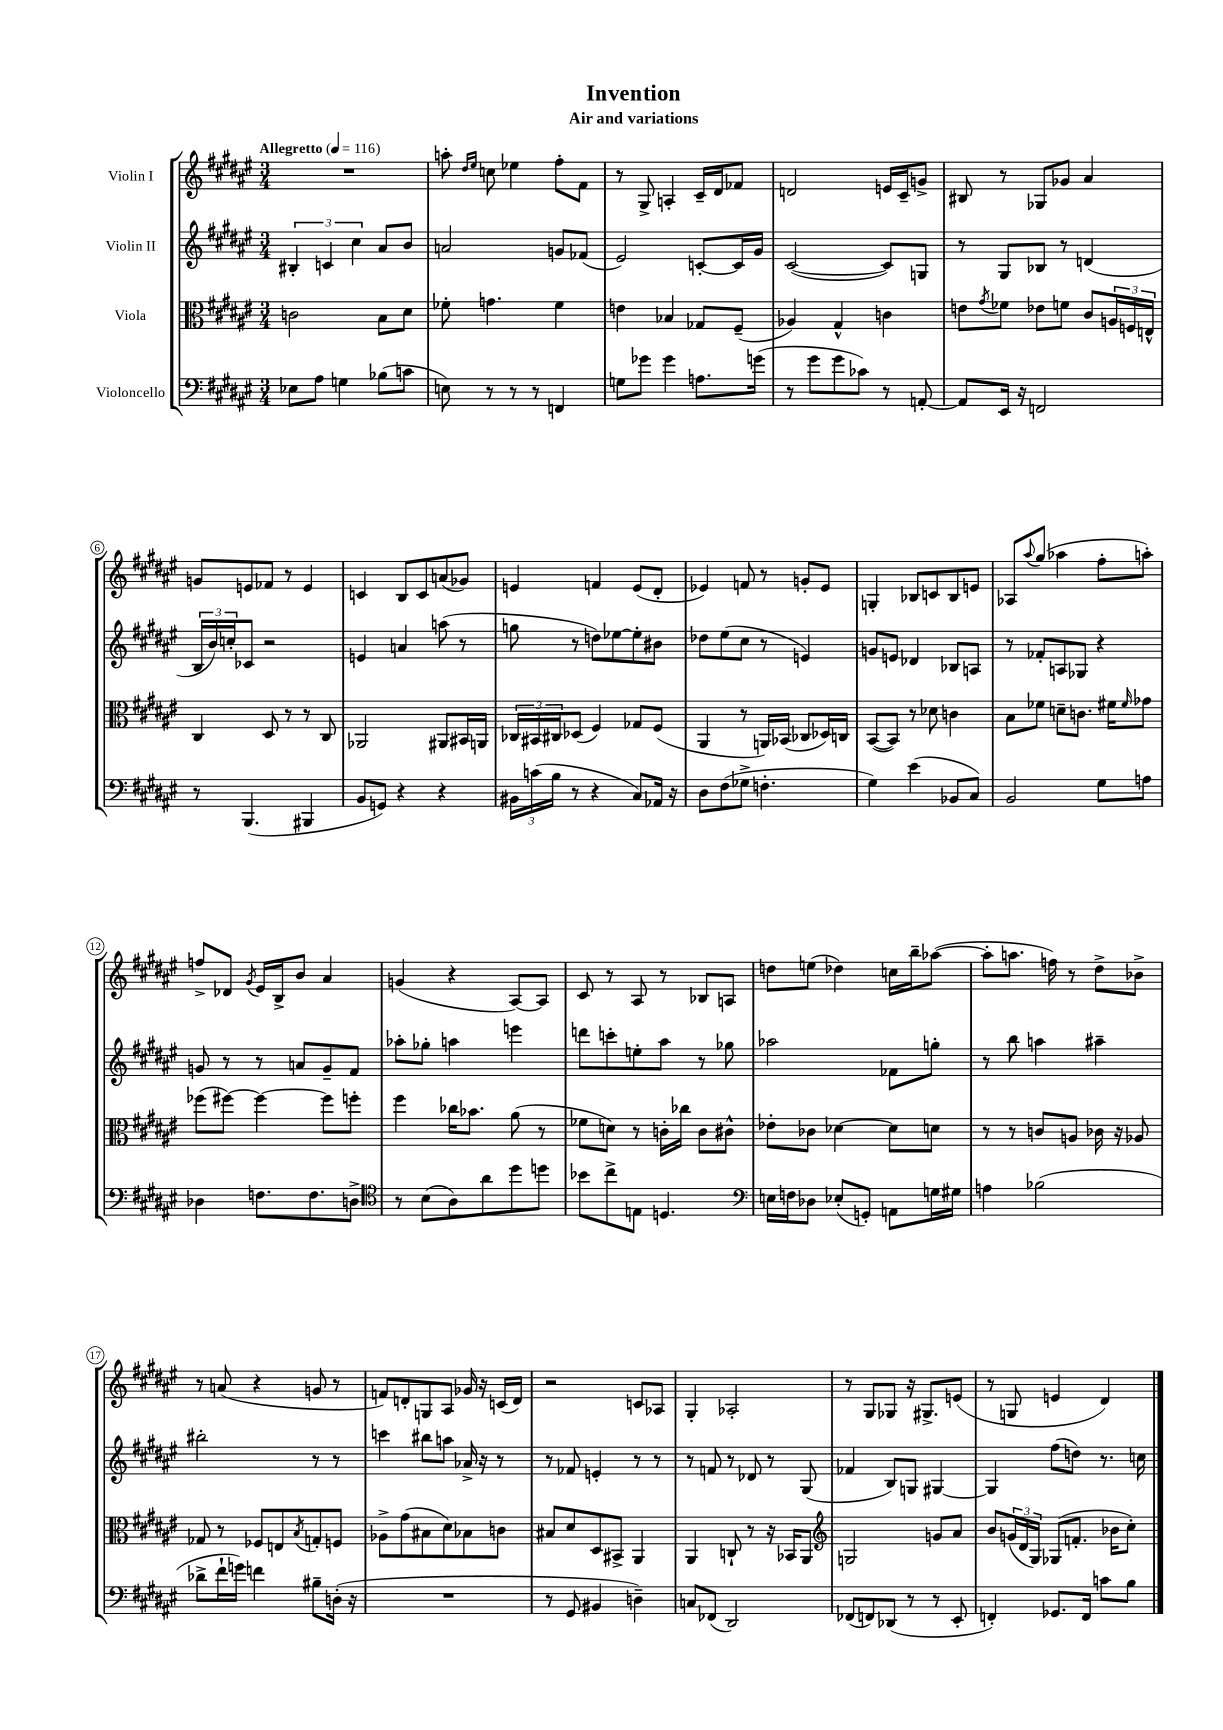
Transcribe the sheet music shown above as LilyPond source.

\header { title = "Invention" subtitle = "Air and variations" }
<<
\new StaffGroup <<
\new Staff = "s0" \with { instrumentName = "Violin I" } {
    \clef treble \key fis \major \numericTimeSignature \time 3/4 \tempo "Allegretto" 4 = 116
    R2. |
    a''8-. \grace { dis''16 eis''16 } c''8 ees''4 fis''8-. fis'8 |
    r8 gis8-> a4-. cis'16-- dis'16 fes'8 |
    d'2 e'16 cis'16-- g'8-> |
    bis8 r8 ges8 ges'8 ais'4 |
    g'8 e'8 fes'8 r8 e'4 |
    c'4 b8 c'8 a'8( ges'8) |
    e'4 f'4 e'8( dis'8-. |
    ees'4) f'8 r8 g'8-. ees'8 |
    g4-. bes8 c'8 bes8 e'8 |
    aes8 \appoggiatura { ais''8 } gis''8( aes''4 fis''8-. a''8-.) |
    f''8-> des'8 \acciaccatura { gis'8 } eis'16 b16-> b'8 ais'4 |
    g'4( r4 ais8~) ais8 |
    cis'8 r8 ais8 r8 bes8 a8 |
    d''8 e''8( des''4) c''16 b''16-- aes''8~( |
    aes''8-. a''8. f''16) r8 dis''8-> bes'8-> |
    r8 a'8( r4 g'8 r8 |
    f'8) d'8-. g8 ais8 ges'16 r16 c'16( d'16) |
    r2 c'8 aes8 |
    gis4-. aes2-. |
    r8 gis8 ges8 r16 gis8.-> e'8( |
    r8 g8 e'4 dis'4) \bar "|." |
}
\new Staff = "s1" \with { instrumentName = "Violin II" } {
    \clef treble \key fis \major \numericTimeSignature \time 3/4
    \tuplet 3/2 { bis4-. c'4 cis''4 } ais'8 b'8 |
    a'2 g'8 fes'8( |
    eis'2) c'8~-. c'16 gis'16 |
    cis'2~( cis'8) g8 |
    r8 gis8 bes8 r8 d'4( |
    \tuplet 3/2 { b16 b'16) c''16-. } ces'8 r2 |
    e'4 a'4 a''8( r8 |
    g''8 r8 d''8) ees''8~ ees''8-. bis'8 |
    des''8 eis''8( cis''8 r8 e'4) |
    g'8 e'8 des'4 bes8 a8 |
    r8 fes'8-. a8 ges8 r4 |
    g'8 r8 r8 a'8 g'8-- fis'8 |
    aes''8-. ges''8-. a''4 e'''4 |
    d'''8 c'''8-. e''8-. ais''8 r8 ges''8 |
    aes''2 fes'8 g''8-. |
    r8 b''8 a''4 ais''4-- |
    bis''2-. r8 r8 |
    c'''4 bis''8 a''8 aes'16-> r16 r8 |
    r8 fes'8 e'4-. r8 r8 |
    r8 f'8 r8 des'8 r8 gis8( |
    fes'4 b8) g8 gis4~ |
    gis4 fis''8( d''8) r8. c''16 \bar "|." |
}
\new Staff = "s2" \with { instrumentName = "Viola" } {
    \clef alto \key fis \major \numericTimeSignature \time 3/4
    c'2 b8 dis'8 |
    fes'8-. g'4. fes'4 |
    e'4 bes4 ges8 fis8--( |
    aes4) gis4-^ c'4 |
    e'8 \acciaccatura { gis'8 } fes'8 ees'8 f'8 cis'8 \tuplet 3/2 { a16 f16 e16-^ } |
    cis4 dis8 r8 r8 cis8 |
    aes,2 ais,8 bis,16 a,16 |
    \tuplet 3/2 { ces16 bis,16 cis16 } des8( fis4) ges8 fis8( |
    ais,4 r8 a,16) bes,16( ces8 des16) c16 |
    b,8~( b,8) r8 des'8 c'4 |
    b8 fes'8 d'8-- c'8. fis'16 \grace { fis'16 } ges'8 |
    fes''8( fis''8~) fis''4~ fis''8 f''8-. |
    fis''4 ces''16 bes'8. ais'8( r8 |
    fes'8 d'8) r8 c'16-. ces''16 c'8 cis'8-^ |
    ees'8-. ces'8 des'4~ des'8 d'8 |
    r8 r8 c'8 a8 ces'16 r16 aes8 |
    ges8 r8 fes8 e8 \acciaccatura { b8 } g8-. f8 |
    aes8-> gis'8( bis8 dis'8) bes8 c'8 |
    bis8 dis'8 dis8 bis,8-> ais,4 |
    ais,4 c8-! r8 r16 bes,16 ais,8 |
    \clef treble g2 g'8 ais'8 |
    b'8 \tuplet 3/2 { g'16( dis'16 gis16) } ges8( f'8.-. bes'16 cis''8-.) \bar "|." |
}
\new Staff = "s3" \with { instrumentName = "Violoncello" } {
    \clef bass \key fis \major \numericTimeSignature \time 3/4
    ees8 ais8 g4 bes8( c'8 |
    e8) r8 r8 r8 f,4 |
    g8 ges'8 ges'4 a8. g'16( |
    r8 gis'8 gis'8 ces'8) r8 a,8~-. |
    a,8 eis,16 r16 f,2 |
    r8 b,,4.( bis,,4 |
    b,8 g,8) r4 r4 |
    \tuplet 3/2 { bis,16 c'16( b16 } r8 r4 cis8) aes,16 r16 |
    dis8 fis8( ges8-> f4.-. |
    gis4) eis'4( bes,8 cis8) |
    b,2 gis8 a8 |
    des4 f8. f8. d8-> |
    \clef tenor r8 b8( ais8) ais'8 dis''8 d''8 |
    bes'8 cis''8-> e8 d4. |
    \clef bass e16 f16 des8 ees8-.( g,8-.) a,8 g16 gis16 |
    a4 bes2( |
    des'8-> fis'16-! g'16) f'4 bis8-- d16-.( r16 |
    R2. |
    r8 gis,8 bis,4 d4--) |
    c8 fes,8( dis,2) |
    fes,8( f,8) des,8( r8 r8 eis,8-. |
    f,4-.) ges,8. f,16 c'8 b8 \bar "|." |
}
>>
>>
\layout { \context { \Score \override BarNumber.stencil = #(make-stencil-circler 0.1 0.3 ly:text-interface::print) } }
